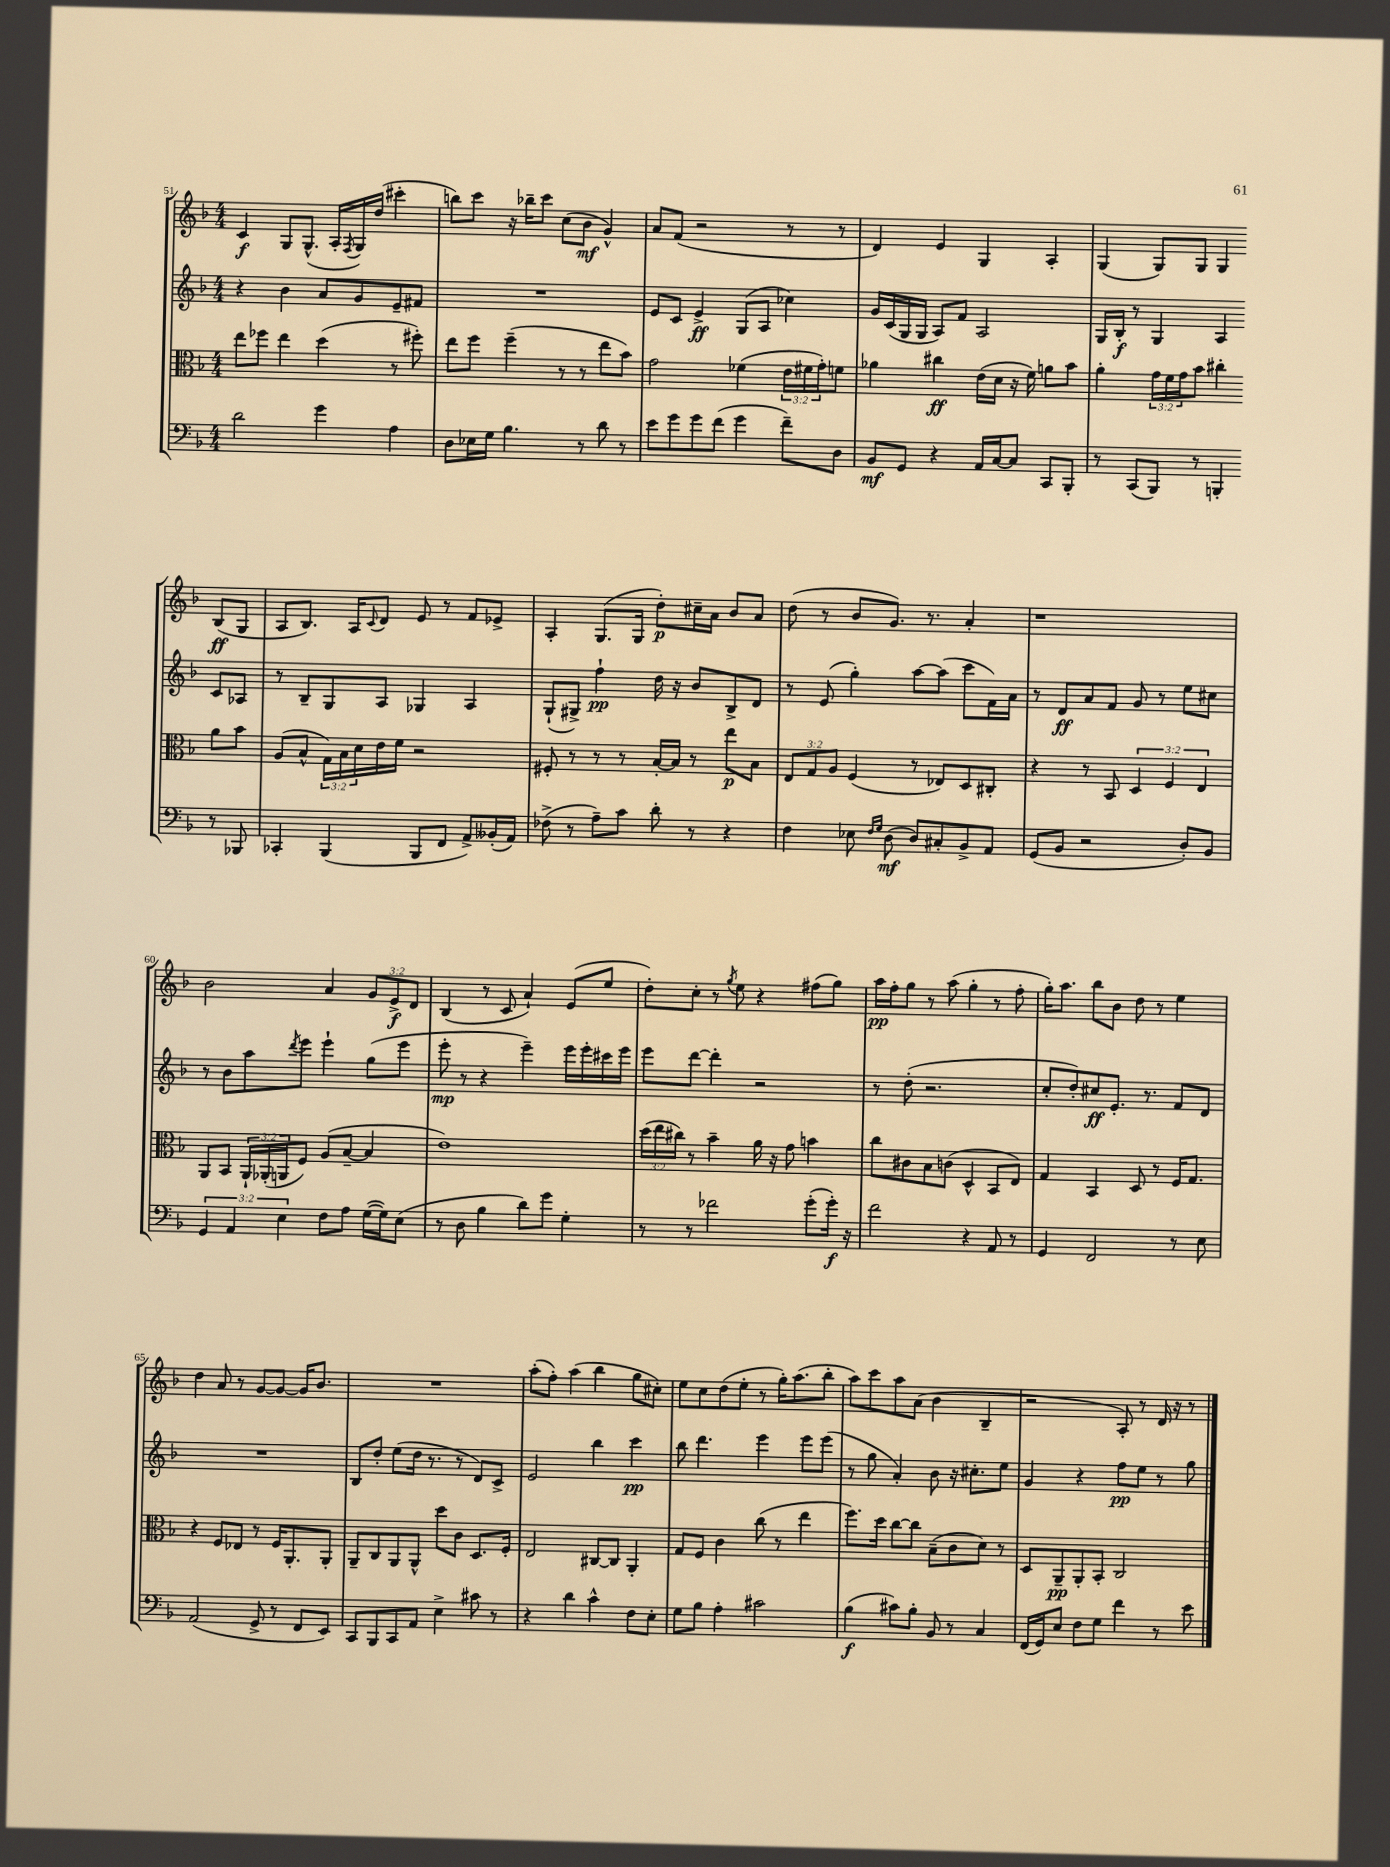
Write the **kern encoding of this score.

**kern	**dynam	**kern	**dynam	**kern	**dynam	**kern	**dynam
*part4	*part4	*part3	*part3	*part2	*part2	*part1	*part1
*staff4	*staff4	*staff3	*staff3	*staff2	*staff2	*staff1	*staff1
*clefF4	*	*clefC3	*	*clefG2	*	*clefG2	*
*k[b-]	*	*k[b-]	*	*k[b-]	*	*k[b-]	*
*M4/4	*	*M4/4	*	*M4/4	*	*M4/4	*
=51	=51	=51	=51	=51	=51	=51	=51
2d\	.	8ee\L	.	4r	.	4c/	f
.	.	8ff-X\J	.	.	.	.	.
.	.	4ee\	.	4b-\	.	8G/L	.
.	.	.	.	.	.	(8.G^^/J	.
4g\	.	(4dd\	.	8a/L	.	.	.
.	.	.	.	.	.	16A'/LL	.
.	.	.	.	.	.	8qF/	.
.	.	.	.	8g/	.	16G/)	.
.	.	.	.	.	.	(16dd/JJ	.
4A\	.	8r	.	8e~/	.	4ccc#X'\	.
.	.	8ff#X'\)	.	8f#X/J	.	.	.
=52	=52	=52	=52	=52	=52	=52	=52
8D\L	.	8ee\L	.	1r	.	8bbn\L)	.
16E-X\L	.	8ff\J	.	.	.	8ccc\J	.
16G\JJ	.	.	.	.	.	.	.
4.B-\	.	(4ff~\	.	.	.	16r	.
.	.	.	.	.	.	16bb-X~\KL	.
.	.	.	.	.	.	8ccc\J	.
.	.	8r	.	.	.	(8cc\L	.
8r	.	8r	.	.	.	8b-\J	mf
8d\	.	8ee\L	.	.	.	4g^^/)	.
8r	.	8b-\J)	.	.	.	.	.
=53	=53	=53	=53	=53	=53	=53	=53
8e\L	.	2g\	.	8e/L	.	8a/L	.
8g\	.	.	.	8c/J	.	(8f/J	.
8g\	.	.	.	4e^/	ff	2r	.
(8f\J	.	.	.	.	.	.	.
4g\	.	(4f-X\	.	(8G/L	.	.	.
.	.	.	.	8A/J	.	.	.
8f~\L)	.	24e\LL	.	4cc-X\)	.	8r	.
.	.	24f#X\	.	.	.	.	.
.	.	24g'\J)	.	.	.	.	.
8D\J	.	8fn\J	.	.	.	8r	.
=54	=54	=54	=54	=54	=54	=54	=54
8BB-/L	mf	4a-X\	.	16g/LL	.	4d/)	.
.	.	.	.	(16c/	.	.	.
8GG/J	.	.	.	16G/	.	.	.
.	.	.	.	16G/JJ	.	.	.
4r	.	4cc#X\	ff	8A/L)	.	4e/	.
.	.	.	.	8f/J	.	.	.
16AA/LL	.	(16e\LL	.	2A/	.	4G/	.
[16C/J	.	16d\JJ	.	.	.	.	.
8C/J]	.	16r	.	.	.	.	.
.	.	16f\)	.	.	.	.	.
8CC/L	.	8an\L	.	.	.	4A'/	.
8BBB-'/J	.	8b-\J	.	.	.	.	.
=55	=55	=55	=55	=55	=55	=55	=55
8r	.	4a'\	.	16G/LL	.	(4G/	.
.	.	.	.	16B-'/JJ	f	.	.
(8CC/L	.	.	.	8r	.	.	.
8BBB-/J)	.	24g\LL	.	4G/	.	8G/L)	.
.	.	24f\	.	.	.	.	.
.	.	24g\J	.	.	.	.	.
8r	.	8b-\J	.	.	.	8G/J	.
4BBBn'/	.	4cc#X'\	.	4A/	.	4G/	.
8r	.	8a\L	.	8c/L	.	(8B-/L	ff
8BBB-X/	.	8b-\J	.	8A-X/J	.	8G/J	.
!!LO:LB:g=z
=56	=56	=56	=56	=56	=56	=56	=56
4CC-X'/	.	(8A/L	.	8r	.	8A/L	.
.	.	8B-^^/J	.	8B-~/L	.	8.B-/J)	.
(4BBB-/	.	24G\LL)	.	8G/	.	.	.
.	.	24B-\	.	.	.	.	.
.	.	.	.	.	.	16A/KL	.
.	.	24d\	.	.	.	.	.
.	.	.	.	.	.	8qqc/	.
.	.	16e\	.	8A/J	.	8d/J	.
.	.	16f\JJ	.	.	.	.	.
8BBB-/L	.	2r	.	4G-X/	.	8e/	.
8FF/J	.	.	.	.	.	8r	.
8AA^/L)	.	.	.	4A/	.	8f/L	.
(16BB--X'/L	.	.	.	.	.	8e-X^/J	.
16AA/JJ)	.	.	.	.	.	.	.
=57	=57	=57	=57	=57	=57	=57	=57
(8F-X^\	.	8F#X'/	.	(8G`/L	.	4A'/	.
8r	.	8r	.	8G#X^/J)	.	.	.
8A~\L)	.	8r	.	4ff`\	pp	(8.G/L	.
8c\J	.	8r	.	.	.	.	.
.	.	.	.	.	.	16G/Jk	.
8d'\	.	[16B-'/LL	.	16dd\	.	8dd'\L)	p
.	.	16B-/JJ]	.	16r	.	.	.
8r	.	8r	.	8b-/L	.	16cc#X~\L	.
.	.	.	.	.	.	16a\JJ	.
4r	.	8ee\L	p	8B-^/	.	8b-/L	.
.	.	8B-\J	.	8d/J	.	8a/J	.
=58	=58	=58	=58	=58	=58	=58	=58
4F\	.	12E/L	.	8r	.	(8dd\	.
.	.	12G/	.	.	.	.	.
.	.	.	.	(8e/	.	8r	.
.	.	12A/J	.	.	.	.	.
8E-X\	.	(4F/	.	4gg'\)	.	8b-/L	.
16qqF/LL	.	.	.	.	.	.	.
16qqG/JJ	.	.	.	.	.	.	.
(8D\	mf	.	.	.	.	8.g/J)	.
8D/L)	.	8r	.	[8aa\L	.	.	.
.	.	.	.	.	.	8.r	.
8C#X'/	.	8E-X/L)	.	(8aa\J]	.	.	.
8BB-^/	.	8D/	.	8ccc\L	.	4a'/	.
8AA/J	.	8C#X'/J	.	16f\L)	.	.	.
.	.	.	.	16a\JJ	.	.	.
=59	=59	=59	=59	=59	=59	=59	=59
(8GG/L	.	4r	.	8r	.	1r	.
8BB-/J	.	.	.	8d/L	ff	.	.
2r	.	8r	.	8a/	.	.	.
.	.	8BB-/	.	8f/J	.	.	.
.	.	6D/	.	8g/	.	.	.
.	.	.	.	8r	.	.	.
.	.	6F/	.	.	.	.	.
8D'/L)	.	.	.	8ee\L	.	.	.
.	.	6E/	.	.	.	.	.
8BB-/J	.	.	.	8cc#X\J	.	.	.
!!LO:LB:g=z
=60	=60	=60	=60	=60	=60	=60	=60
6GG/	.	8AA/L	.	8r	.	2b-\	.
.	.	8BB-/J	.	8b-\L	.	.	.
6AA/	.	.	.	.	.	.	.
.	.	24AA`/LL	.	8aa\	.	.	.
.	.	(24AA-X'/	.	.	.	.	.
6E\	.	24AAn/J	.	.	.	.	.
.	.	.	.	8qddd/	.	.	.
.	.	8F/J)	.	8eee\J	.	.	.
8F\L	.	(8A/L	.	4eee`\	.	4a/	.
8A\J	.	[8B-~/J	.	.	.	.	.
([16G\LL	.	4B-/]	.	(8gg\L	.	12g/L	.
16G\J])	.	.	.	.	.	.	.
.	.	.	.	.	.	12e^/	f
(8E\J	.	.	.	8eee\J	.	.	.
.	.	.	.	.	.	12d/J	.
=61	=61	=61	=61	=61	=61	=61	=61
8r	.	1e)	.	8eee'\	mp	(4B-/	.
8D\	.	.	.	8r	.	.	.
4B-\	.	.	.	4r	.	8r	.
.	.	.	.	.	.	8c/	.
8d\L)	.	.	.	4eee~\)	.	4a`/)	.
8g\J	.	.	.	.	.	.	.
4G'\	.	.	.	16eee\LL	.	(8e/L	.
.	.	.	.	16eee'\	.	.	.
.	.	.	.	16ccc#X\	.	8ee/J	.
.	.	.	.	16eee\JJ	.	.	.
=62	=62	=62	=62	=62	=62	=62	=62
8r	.	(24dd\LL	.	8eee\L	.	8dd'\L)	.
.	.	24ee\	.	.	.	.	.
.	.	24cc#X\JJ)	.	.	.	.	.
8r	.	8r	.	[8ddd\J	.	8cc'\J	.
2f-X\	.	4b-~\	.	4ddd'\]	.	8r	.
.	.	.	.	.	.	8qgg/	.
.	.	.	.	.	.	8ee\	.
.	.	16a\	.	2r	.	4r	.
.	.	16r	.	.	.	.	.
.	.	8g\	.	.	.	.	.
(8g'\L	.	4bn\	.	.	.	(8ff#X\L	.
16g'\Jk)	f	.	.	.	.	8gg\J)	.
16r	.	.	.	.	.	.	.
=63	=63	=63	=63	=63	=63	=63	=63
2f\	.	8cc\L	.	8r	.	16aa\LL	pp
.	.	.	.	.	.	16ff'\J	.
.	.	8c#X\	.	(8dd'\	.	8gg\J	.
.	.	8B-\	.	2.r	.	8r	.
.	.	(8cn\J	.	.	.	(8aa\	.
4r	.	4D^^/	.	.	.	4gg'\	.
8AA/	.	8BB-/L	.	.	.	8r	.
8r	.	8E/J)	.	.	.	8ff'\	.
=64	=64	=64	=64	=64	=64	=64	=64
4GG/	.	4G/	.	8cc'/L	.	16gg'\KL)	.
.	.	.	.	.	.	8.aa\J	.
.	.	.	.	8dd'/)	.	.	.
2FF/	.	4BB-/	.	8cc#X/	ff	8bb-\L	.
.	.	.	.	8.e'/J	.	8b-\J	.
.	.	8D/	.	.	.	8dd\	.
.	.	.	.	8.r	.	.	.
.	.	8r	.	.	.	8r	.
8r	.	16F/KL	.	8f/L	.	4ee\	.
.	.	8.G/J	.	.	.	.	.
8E\	.	.	.	8d/J	.	.	.
!!LO:LB:g=z
=65	=65	=65	=65	=65	=65	=65	=65
(2AA/	.	4r	.	1r	.	4dd\	.
.	.	8F/L	.	.	.	8a/	.
.	.	8E-X/J	.	.	.	8r	.
8GG^/	.	8r	.	.	.	[8g/L	.
8r	.	16F/KL	.	.	.	8g/J_	.
.	.	8.AA'/	.	.	.	.	.
8FF/L	.	.	.	.	.	16g/KL]	.
.	.	.	.	.	.	8.b-/J	.
8EE/J)	.	8AA'/J	.	.	.	.	.
=66	=66	=66	=66	=66	=66	=66	=66
8CC/L	.	8AA~/L	.	8B-/L	.	1r	.
8BBB-/	.	8C/	.	8dd'/J	.	.	.
8CC/	.	8AA/	.	(8ee\L	.	.	.
8AA/J	.	8AA^^/J	.	16dd\Jk	.	.	.
.	.	.	.	8.r	.	.	.
4E^\	.	8dd\L	.	.	.	.	.
.	.	8c\J	.	8r	.	.	.
8c#X\	.	8.D/L	.	8d/L)	.	.	.
8r	.	.	.	8c^/J	.	.	.
.	.	16F'/Jk	.	.	.	.	.
=67	=67	=67	=67	=67	=67	=67	=67
4r	.	2E/	.	2e/	.	(8aa'\L	.
.	.	.	.	.	.	8ff'\J)	.
4d\	.	.	.	.	.	(4aa\	.
4c^^\	.	[8C#X/L	.	4bb-\	.	4bb-\	.
.	.	8C#/J]	.	.	.	.	.
8F\L	.	4AA'/	.	4ccc\	pp	8gg\L	.
8E'\J	.	.	.	.	.	8cc#X'\J)	.
=68	=68	=68	=68	=68	=68	=68	=68
8G\L	.	8G/L	.	8bb-\	.	8ee\L	.
8B-\J	.	8F/J	.	4.ddd\	.	8cc\	.
4A'\	.	4c\	.	.	.	(8dd\	.
.	.	.	.	.	.	8ee'\J	.
2c#X\	.	(8cc\	.	4eee\	.	8r	.
.	.	8r	.	.	.	16gg'\KL)	.
.	.	.	.	.	.	(8.aa\	.
.	.	4ee\	.	8eee\L	.	.	.
.	.	.	.	(8eee\J	.	8bb-'\J	.
=69	=69	=69	=69	=69	=69	=69	=69
(4B-\	f	8.ff\L)	.	8r	.	8aa\L)	.
.	.	.	.	8gg\	.	8ccc\	.
.	.	16dd\Jk	.	.	.	.	.
8c#X\L)	.	[8cc\L	.	4a'/)	.	8aa\	.
8B-'\J	.	8cc\J]	.	.	.	(8a\J	.
8BB-/	.	(8B-~\L	.	8b-\	.	4b-\	.
8r	.	8c\	.	16r	.	.	.
.	.	.	.	8.cc#X'\L	.	.	.
4C/	.	8d\J)	.	.	.	4B-~/	.
.	.	8r	.	8ee\J	.	.	.
=70	=70	=70	=70	=70	=70	=70	=70
(16FF/LL	.	8D/L	.	4g/	.	2r	.
16GG/J)	.	.	.	.	.	.	.
8E/J	.	8AA~/	pp	.	.	.	.
8F\L	.	8AA'/	.	4r	.	.	.
8G\J	.	8BB-'/J	.	.	.	.	.
4f\	.	2C/	.	8ff\L	pp	8A'/)	.
.	.	.	.	8ee\J	.	8r	.
8r	.	.	.	8r	.	16d/	.
.	.	.	.	.	.	16r	.
8e\	.	.	.	8gg\	.	8r	.
==	==	==	==	==	==	==	==
*-	*-	*-	*-	*-	*-	*-	*-
